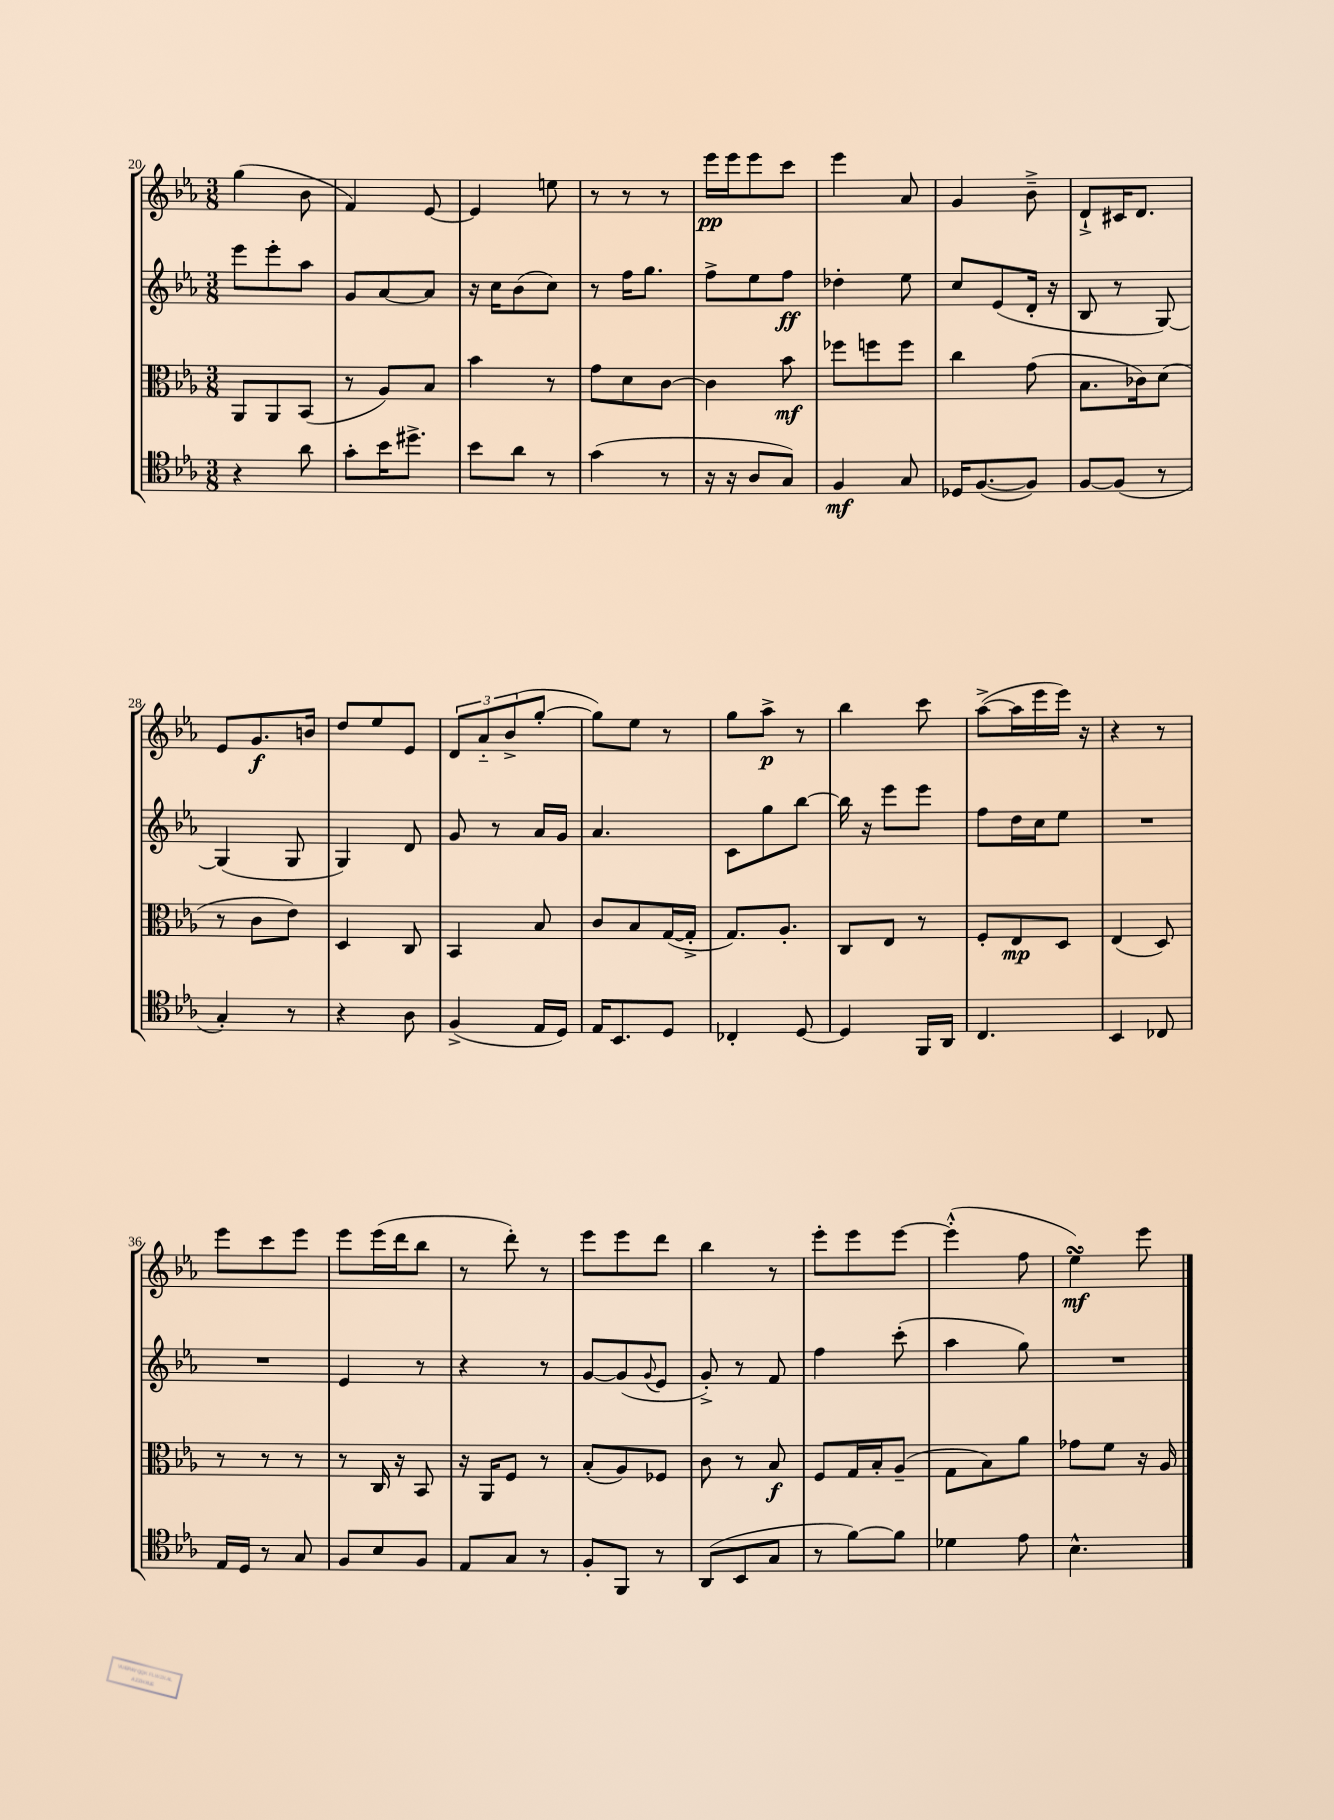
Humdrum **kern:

**kern	**kern	**kern	**kern
*staff4	*staff3	*staff2	*staff1
*clefC4	*clefC3	*clefG2	*clefG2
*k[b-e-a-]	*k[b-e-a-]	*k[b-e-a-]	*k[b-e-a-]
*M3/8	*M3/8	*M3/8	*M3/8
4r	8AA-/L	8eee-\L	(4gg\
.	8AA-/	8eee-'\	.
8a-\	(8BB-/J	8aa-\J	8b-\
=	=	=	=
8g'\L	8r	8g/L	4f/)
16b-\K	8A-/L)	[8a-/	.
8.dd#^\J	.	.	.
.	8B-/J	8a-/]J	[8e-/
=	=	=	=
8b-\L	4b-\	16r	4e-/]
.	.	16cc\LK	.
8a-\J	.	(8b-\	.
8r	8r	8cc\J)	8ee\
=	=	=	=
(4g\	8g\L	8r	8r
.	8d\	16ff\LK	8r
.	.	8.gg\J	.
8r	[8c\J	.	8r
=	=	=	=
16r	4c\]	8ff^\L	16eee-\LL
16r	.	.	16eee-\J
8A-/L	.	8ee-\	8eee-\
8G/J)	8b-\	8ff\J	8ccc\J
=	=	=	=
4F/	8ff-\L	4dd-'\	4eee-\
.	8ff\	.	.
8G/	8ff\J	8ee-\	8a-/
=	=	=	=
16D-/LK	4cc\	8cc/L	4g/
([8.F/	.	.	.
.	.	(8e-/	.
8F/]J)	(8g\	16d'/Jk	8b-~^\
.	.	16r	.
=	=	=	=
[8F/L	8.B-\L	8B-/	8d`^/L
(8F/]J	.	8r	16c#/K
.	16c-\k)	.	8.d/J
8r	(8d\J	[8G/)	.
=	=	=	=
4G'/)	8r	(4G/]	8e-/L
.	8c\L	.	8.g/
8r	8e-\J)	8G/	.
.	.	.	16b/Jk
=	=	=	=
4r	4D/	4G/)	8dd/L
.	.	.	8ee-/
8A-\	8C/	8d/	8e-/J
=	=	=	=
(4F^/	4BB-/	8g/	12d/L
.	.	.	12a-'~/
.	.	8r	.
.	.	.	(12b-^/
16E-/LL	8B-/	16a-/LL	[8gg'/J
16D/JJ)	.	16g/JJ	.
=	=	=	=
16E-/LK	8c/L	4.a-/	8gg\]L)
8.BB-/	.	.	.
.	8B-/	.	8ee-\J
8D/J	([16G/L	.	8r
.	16G'^/]JJ	.	.
=	=	=	=
4C-'/	8.G/L)	8c\L	8gg\L
.	.	8gg\	8aa-^\J
.	8.A-'/J	.	.
[8D/	.	[8bb-\J	8r
=	=	=	=
4D/]	8C/L	16bb-\]	4bb-\
.	.	16r	.
.	8E-/J	8eee-\L	.
16FF/LL	8r	8eee-\J	8ccc\
16AA-/JJ	.	.	.
=	=	=	=
4.C/	8F'/L	8ff\L	([8aa-^\L
.	8E-/	16dd\L	16aa-\]L
.	.	16cc\J	16eee-\
.	8D/J	8ee-\J	16eee-\JJ)
.	.	.	16r
=	=	=	=
4BB-/	(4E-/	4.r	4r
8C-/	8D/)	.	8r
=	=	=	=
16E-/LL	8r	4.r	8eee-\L
16D/JJ	.	.	.
8r	8r	.	8ccc\
8G/	8r	.	8eee-\J
=	=	=	=
8F/L	8r	4e-/	8eee-\L
8B-/	16C/	.	(16eee-\L
.	16r	.	16ddd\J
8F/J	8BB-/	8r	8bb-\J
=	=	=	=
8E-/L	16r	4r	8r
.	16AA-/LK	.	.
8G/J	8F/J	.	8ddd'\)
8r	8r	8r	8r
=	=	=	=
8F'/L	(8B-'/L	[8g/L	8eee-\L
8FF/J	8A-/)	(8g/]	8eee-\
.	.	8qqg/	.
8r	8F-/J	8e-/J	8ddd\J
=	=	=	=
(8AA-/L	8c\	8g'^/)	4bb-\
8BB-/	8r	8r	.
8G/J	8B-/	8f/	8r
=	=	=	=
8r	8F/L	4ff\	8eee-'\L
[8f\L)	16G/L	.	8eee-\
.	16B-'/J	.	.
8f\]J	(8A-~/J	(8ccc'\	[8eee-\J
=	=	=	=
4d-\	8G\L	4aa-\	(4eee-'^^\]
.	8B-\)	.	.
8e-\	8a-\J	8gg\)	8ff\
=	=	=	=
4.B-^^\	8g-\L	4.r	4ee-\)
.	8f\J	.	.
.	16r	.	8eee-\
.	16A-/	.	.
==	==	==	==
*-	*-	*-	*-
